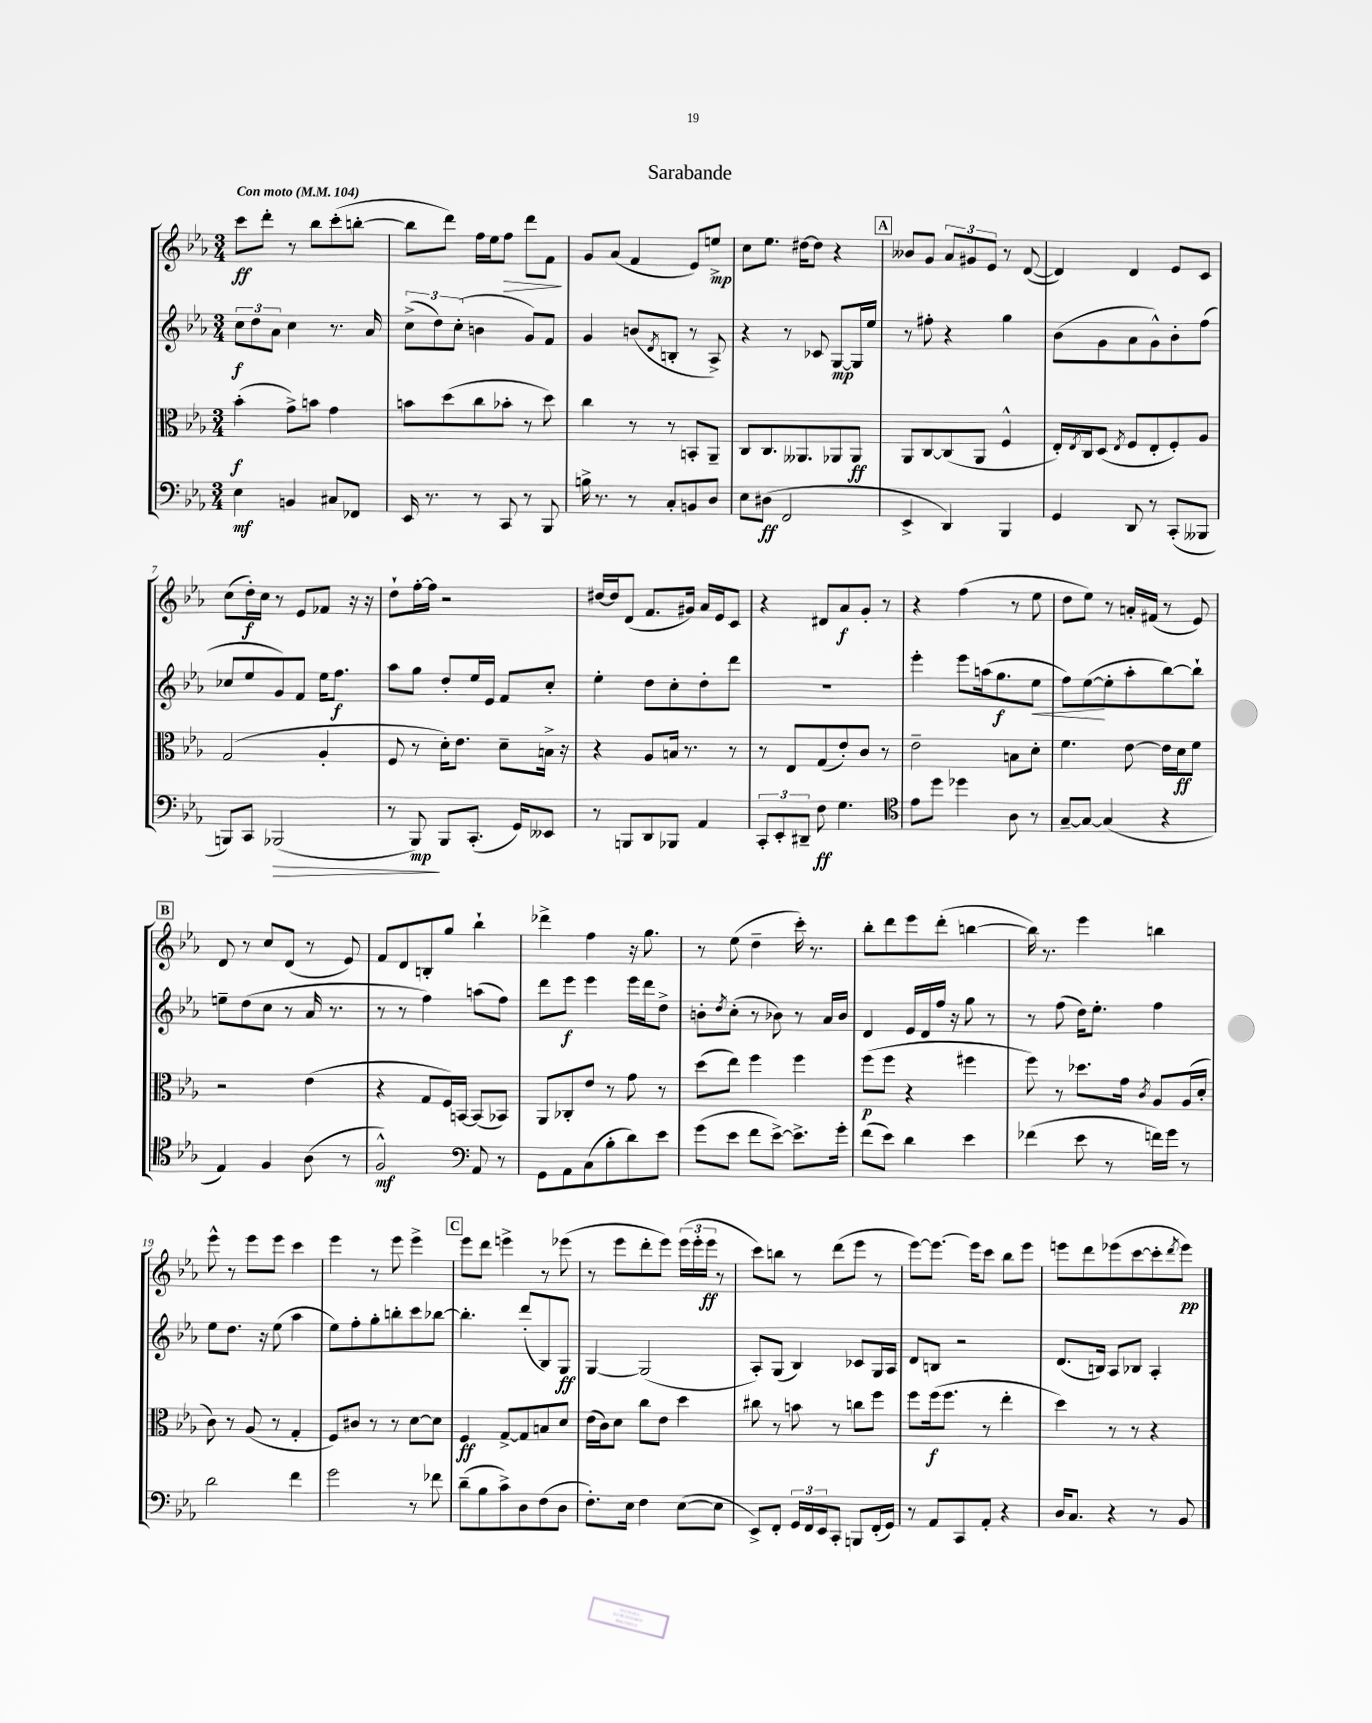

**kern	**kern	**kern	**kern
*staff4	*staff3	*staff2	*staff1
*clefF4	*clefC3	*clefG2	*clefG2
*k[b-e-a-]	*k[b-e-a-]	*k[b-e-a-]	*k[b-e-a-]
*M3/4	*M3/4	*M3/4	*M3/4
*MM104	*MM104	*MM104	*MM104
4E-	(4b-'	12cc	8ccc
.	.	12dd	.
.	.	.	8ddd'
.	.	12a-	.
4BB	8g^)	4cc	8r
.	8b	.	8bb-
8C#	4g	8.r	(8ccc'
8FF-	.	.	[8bb'
.	.	16a-	.
=	=	=	=
16EE-	8b	(12cc^	8bb]
8.r	.	.	.
.	.	12dd)	.
.	(8dd	.	8ddd)
.	.	(12cc'	.
8r	8cc	4b	16ff
.	.	.	16ee-
8CC	8b-'	.	8ff
8r	8r	8g)	8ddd
8BBB-	8dd)	8f	8f
=	=	=	=
16B^	4cc	4g	8g
8.r	.	.	.
.	.	.	(8a-
8r	8r	(8b	4f
.	.	8qd	.
8C'	8r	8B'	.
8BB	8BB'	8r	8e-)
8D	8AA-~	8A-^)	8ee^
=	=	=	=
8E-	8C	4r	8cc
(8D#	8.C	.	8.ee-
2FF	.	8r	.
.	8.AA--	.	[16dd#
.	.	8c-	8dd#]
.	8AA-	[8G	4r
.	8AA-	16G]	.
.	.	16ee-	.
=	=	=	=
4EE-^	8AA-	8r	8b--
.	[8C	8ff#'	8g
4DD)	(8C]	4r	12a-
.	.	.	12g#
.	8AA-	.	.
.	.	.	12e-
4BBB-	4F^^	4gg	8r
.	.	.	([8d
=	=	=	=
4GG	16E-')	(8b-	4d])
.	8qE-	.	.
.	16C	.	.
.	(8D	8g	.
.	8qE-	.	.
8DD	8F	8a-	4d
8r	8E-'	8g^^)	.
(8CC'	8F')	8b-'	8e-
8BBB--	8A-	(8ff	8c
=	=	=	=
8BBB)	(2G	8cc-	(8cc
8CC	.	8ee-	16dd')
.	.	.	16cc
(2BBB-	.	8g)	8r
.	.	8f	8e-
.	4A-'	16ee-	8f-
.	.	8.ff	.
.	.	.	16r
.	.	.	16r
=	=	=	=
8r	8F	8aa-	8dd`
8BBB-)	8r	8gg	[16ff'
.	.	.	16ff]
8BBB-	16d')	8dd'	2r
.	8.e-	.	.
(8.CC'	.	16ee-	.
.	.	16e-	.
.	8d~	8f	.
16GG)	.	.	.
8EE--	16B^	8cc'	.
.	16r	.	.
=	=	=	=
8r	4r	4ee-'	[16dd#
.	.	.	16dd#]
8BBB	.	.	(8d
8DD	8A-	8dd	8.f
8BBB-	16B	8cc'	.
.	8.r	.	16g#)
4AA-	.	8dd'	16a-
.	.	.	16e-
.	8r	8ddd	8c
=	=	=	=
12CC'	8r	2.r	4r
12EE-'	.	.	.
.	8E-	.	.
12DD#~	.	.	.
8F	(8G	.	8d#
4.G	8e-')	.	8a-
.	8c	.	8g'
.	8r	.	8r
=	=	=	=
*clefC4	*	*	*
8e-	2e-~	4eee-'	4r
8dd	.	.	.
4dd-	.	8eee-	(4ff
.	.	(16aa	.
.	.	8.gg	.
8A-	8B	.	8r
8r	8d'	8ee-	8ee-
=	=	=	=
[8G~	4.f	8ff)	8dd
8G_	.	([8ee-	8ee-)
(4G]	.	8ee-']	8r
.	[8e-	8aa-'	16a'
.	.	.	(16f#
4r	16e-]	[8bb-)	8r
.	16d	.	.
.	8f	8bb-`]	8e-)
=	=	=	=
4E-)	2r	8ee~	8d
.	.	(8dd	8r
4F	.	8cc	8cc
.	.	8r	(8d
(8A-	(4e-	16a-	8r
.	.	8.r	.
8r	.	.	8e-)
=	=	=	=
2F^^)	4r	8r	8f
.	.	8r	8d
.	8G	4ff)	8B'
.	16F)	.	8gg
.	[16BB	.	.
*clefF4	*	*	*
8AA-	(8BB]	(8aa	4bb-`
8r	8BB-)	8ff)	.
=	=	=	=
8GG	8AA-	8ddd	4ddd-^
8AA-	8C-'	8eee-	.
(8C	8e-	4eee-	4ff
8B-'	8r	.	.
8d)	8g	16eee-	16r
.	.	16ddd	8.gg
8e-	8r	8dd^	.
=	=	=	=
(8g	(8dd	8b'	8r
.	.	8qdd	.
8e-	8ee-)	(8cc'	(8ee-
8f	4ff	8r	4dd~
[8e-^)	.	8b-)	.
8.e-^]	4ff	8r	16ccc')
.	.	.	8.r
.	.	16a-	.
16g'	.	16b-	.
=	=	=	=
(8f	(8ff	4d	8bb-'
8e-)	8ff	.	8ddd
4d	4r	16e-	8eee-
.	.	16d	.
.	.	16ff	(8ddd'
.	.	16r	.
4e-	4ff#	8gg	[4bb
.	.	8r	.
=	=	=	=
(4f-	8ff)	8r	16bb])
.	.	.	8.r
.	8r	(8ff	.
8e-	8.dd-	16dd)	4eee-
.	.	8.ee-'	.
8r	.	.	.
.	16g	.	.
.	8qc	.	.
16f)	8A-	4ff	4bb
16g	.	.	.
8r	(16A-	.	.
.	16d'	.	.
=	=	=	=
2d	8c)	8ee-	8eee-^^
.	8r	8.dd	8r
.	(8A-	.	8eee-
.	.	16r	.
.	8r	(8ee-	8eee-
4f	4G'	4aa-	4ccc
=	=	=	=
2g	8F)	8ee-)	4eee-
.	8c#	8ff'	.
.	8r	8gg'	8r
.	8r	8bb'	8eee-
8r	[8d	8ccc	4eee-^
8f-	8d]	[8bb-	.
=	=	=	=
(8d~	4F	4.bb-']	8eee-
8B-	.	.	8ddd
8c^)	[8G^	.	4eee^
8D	8G]	(8ddd'	.
(8F	8B	8B-)	8r
8D	8d	8G	(8eee-
=	=	=	=
8.F')	(16e-	[4G	8r
.	16c)	.	.
.	8d	.	8eee-
16E-	.	.	.
4F	8cc	(2G]	8ddd'
.	8e-	.	8eee-)
([8E-	4dd	.	(24eee-
.	.	.	24eee-'
.	.	.	24eee-
8E-]	.	.	8r
=	=	=	=
8EE-^)	8cc#	8A-')	8ccc)
8FF'	8r	(8G	8bb
24GG	8b	4B-)	8r
24FF	.	.	.
24EE-	.	.	.
8CC'	8r	.	(8ddd
8BBB	8cc	8c-	8eee-
(16FF'	8ff	16G	8r
16GG)	.	16A-	.
=	=	=	=
8r	8ff	8d	[8eee-)
8AA-	(16ff	8B	8.eee-_
.	8.ff	.	.
8CC	.	2r	.
.	.	.	16eee-]
8AA-'	8r	.	8ccc
4r	4ee-'	.	8bb-
.	.	.	8eee-
=	=	=	=
16D	4dd)	(8.d	8eee
8.C	.	.	.
.	.	.	8ddd
.	.	16B)	.
4r	8r	8A-	(8eee-
.	8r	8B-	[8ccc
8r	4r	4A-'	8ccc']
.	.	.	8qddd
8BB-	.	.	8eee-)
==	==	==	==
*-	*-	*-	*-
